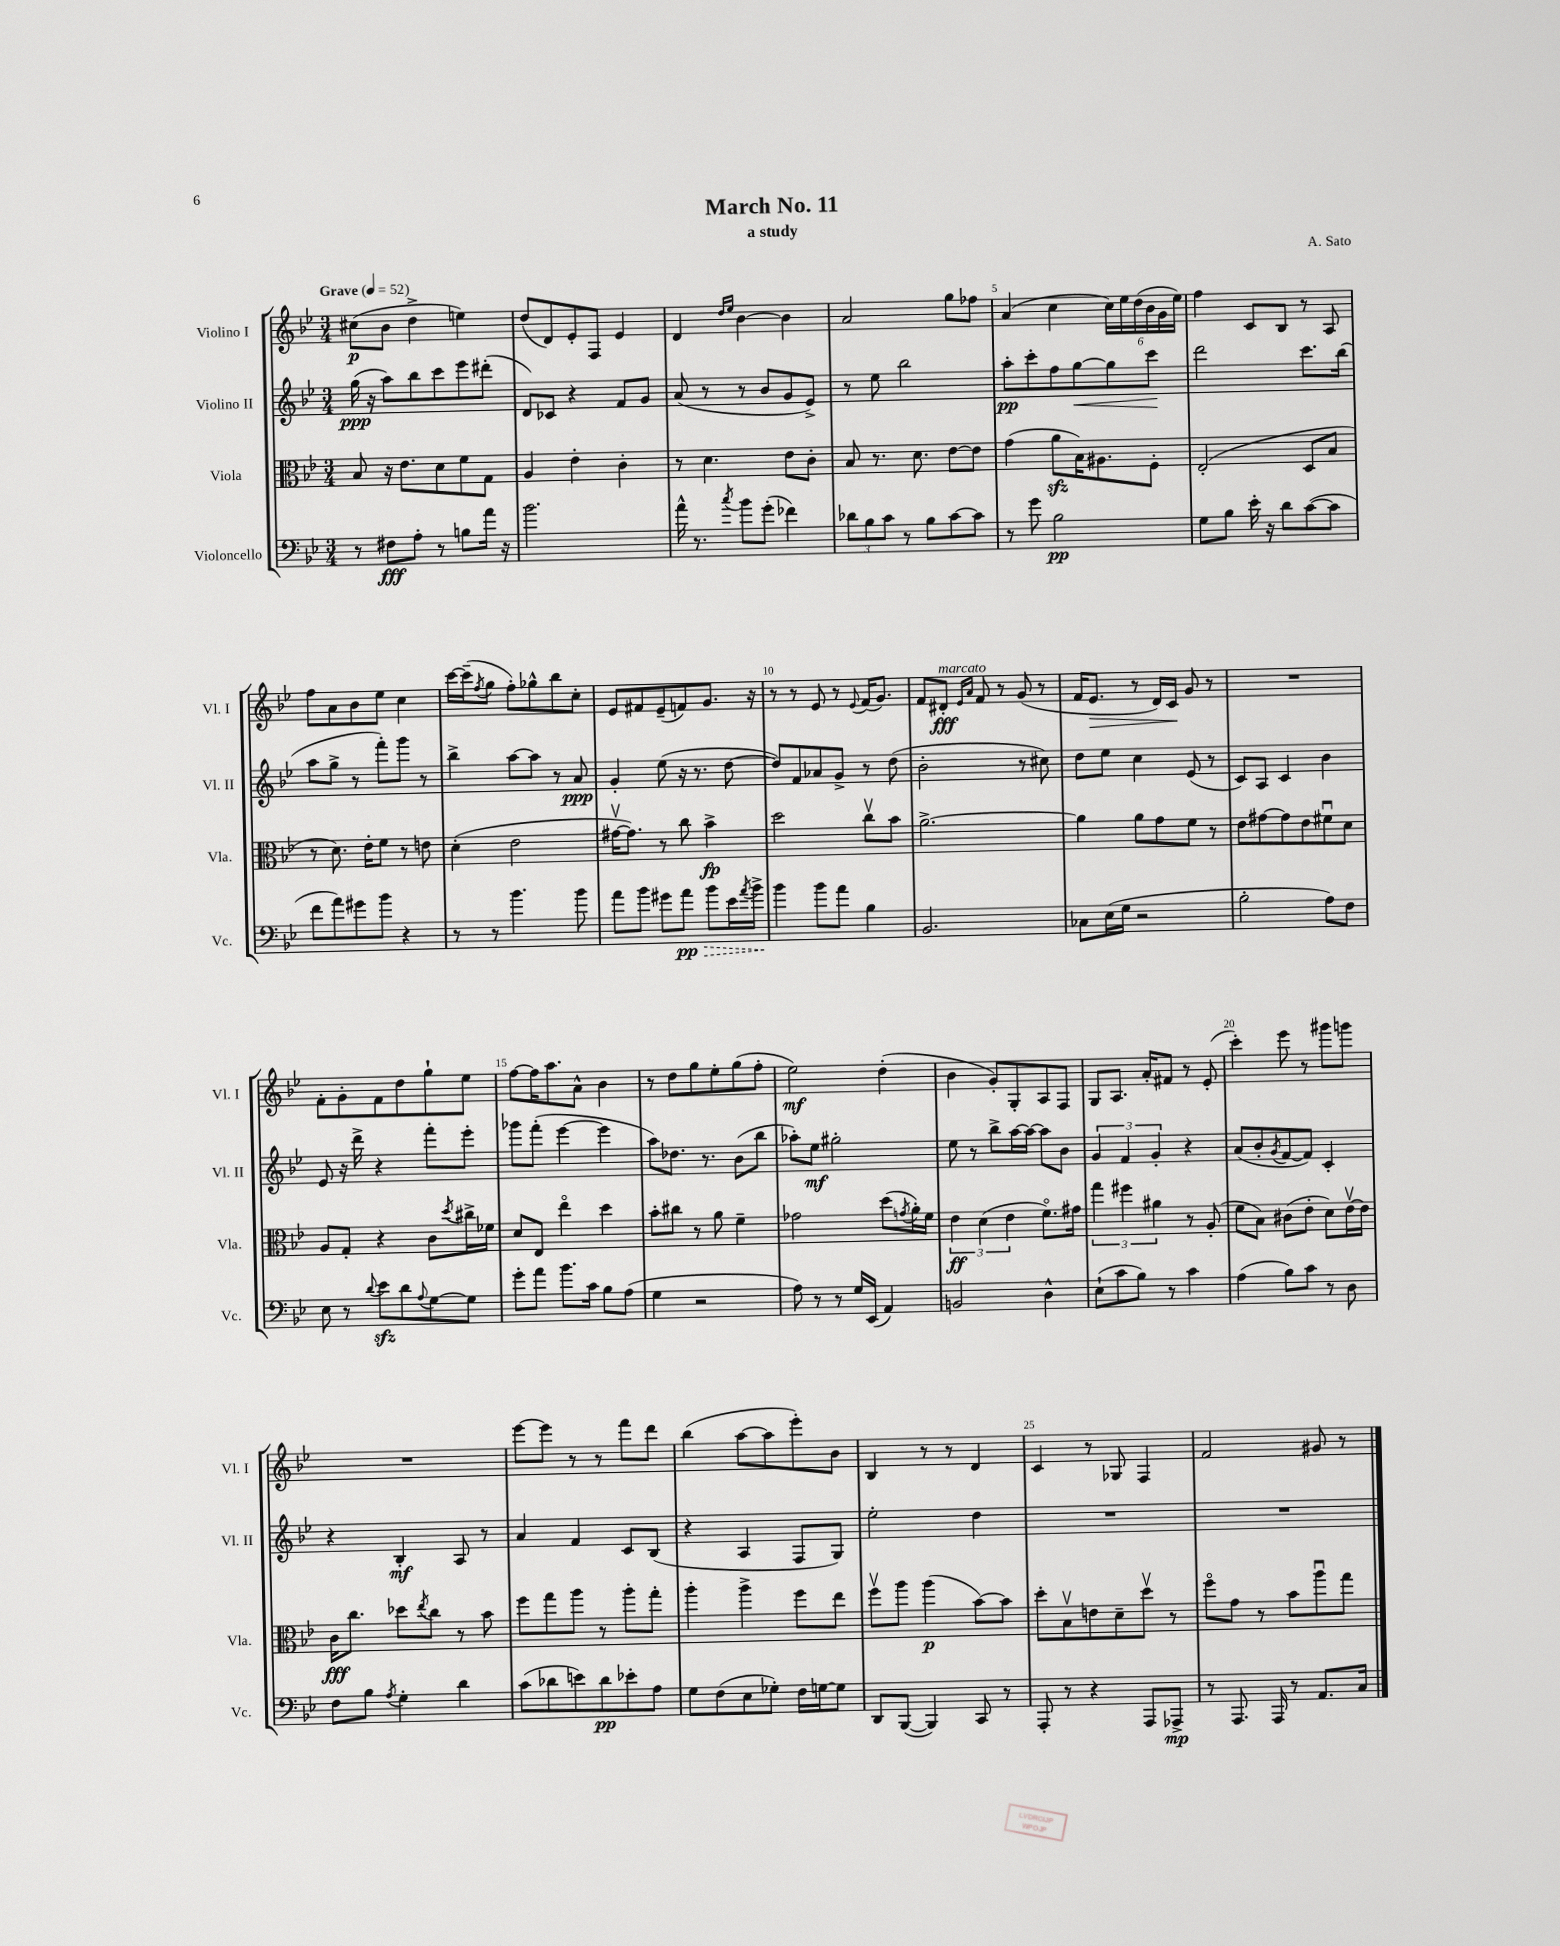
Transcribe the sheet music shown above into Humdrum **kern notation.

**kern	**kern	**kern	**kern
*staff4	*staff3	*staff2	*staff1
*clefF4	*clefC3	*clefG2	*clefG2
*k[b-e-]	*k[b-e-]	*k[b-e-]	*k[b-e-]
*M3/4	*M3/4	*M3/4	*M3/4
*MM52	*MM52	*MM52	*MM52
8r	8B-	(16gg	(8cc#
.	.	16r	.
8F#	16r	8aa)	8b-
.	8.e-	.	.
8A'	.	8bb-	4dd^
8r	8d	8ccc	.
8B	8f	8eee-	4ee)
16a	8G	(8ddd#'	.
16r	.	.	.
=	=	=	=
2.b-	4A	8d)	(8dd
.	.	8c-	8d)
.	4e-'	4r	8e-'
.	.	.	8F
.	4c'	8f	4e-
.	.	8g	.
=	=	=	=
16a^^	8r	(8a	4d
8.r	.	.	.
.	4.d	8r	.
.	.	.	16qqdd
8qcc	.	.	16qqee-
8b-	.	8r	[4b-
(8g'	.	8b-	.
4f-)	8e-	8g	4b-]
.	8c'	8e-^)	.
=	=	=	=
12d-	8B-	8r	2a
12B-	.	.	.
.	8.r	8ee-	.
12c	.	.	.
8r	.	2bb-	.
.	8.d	.	.
8B-	.	.	.
[8c	[8e-	.	8gg
8c]	8e-]	.	8ff-
=	=	=	=
8r	(4g	8aa'	(4a
8g	.	8ccc'	.
2B-	8a	8ff	4cc
.	16B-)	[8gg	.
.	8.A#	.	.
.	.	8gg]	24cc)
.	.	.	24ee-
.	.	.	(24dd
.	8F'	8ccc	24b-
.	.	.	24g
.	.	.	24ee-)
=	=	=	=
8G	(2E-'	2ddd	4ff
8B-	.	.	.
16e-'	.	.	8c
16r	.	.	.
8d	.	.	8B-
([8c	8D	8.ccc	8r
8c]	8B-	.	8A
.	.	(16bb-	.
=	=	=	=
8f	8r	8aa	8ff
8a)	8.d)	8gg^	8a
8g#	.	8r	8b-
.	16e-'	.	.
8b-	8f	8fff')	8ee-
4r	8r	8ggg	4cc
.	8e	8r	.
=	=	=	=
8r	(4d'	4bb-^	[16ccc
.	.	.	(16ccc~]
.	.	.	8qff
8r	.	.	8gg
4.b-	2e-	[8aa	8ff')
.	.	8aa]	8gg-^^
.	.	8r	8bb-
8b-	.	8a	8cc'
=	=	=	=
8a	[16g#v	4g'	8e-
.	8.g#])	.	.
8b-	.	.	8f#
8g#	8r	(8ee-	(8e-~
8a	8cc	16r	8f)
.	.	8.r	.
8b-	4b-^	.	8.g
16e-	.	[8dd	.
8qa	.	.	.
16b-^	.	.	16r
=	=	=	=
4b-	2dd	8dd])	8r
.	.	8f	8r
8b-	.	8a-	8e-
8a	.	8g^	8r
.	.	.	8qqe-
4B-	8ccv	8r	(16f
.	.	.	8.g)
.	8b-	(8dd	.
=	=	=	=
2.BB-	[2.a^	2b-'	8f
.	.	.	8d#'
.	.	.	16qqe-
.	.	.	16qqa
.	.	.	8f
.	.	.	8r
.	.	8r	(8g
.	.	8cc#)	8r
=	=	=	=
8C-	4a]	8dd	16f
.	.	.	8.e-
(16E-	.	8ee-	.
16G	.	.	.
2r	8a	4cc	8r
.	8g	.	16d)
.	.	.	16c
.	8f	(8e-	8g
.	8r	8r	8r
=	=	=	=
2B-'	8e-	8c)	2.r
.	[8g#	8A	.
.	8g#]	4c	.
.	8e-	.	.
8A)	8f#u	4b-	.
8F	8d	.	.
=	=	=	=
8E-	8A	8e-	8f'
8r	8G'	16r	8g'
.	.	16ddd^	.
8qqd	.	.	.
8e-	4r	4r	8f
8d	.	.	8dd
8qqA	.	.	.
[8G	8c	8fff'	8gg`
.	8qdd	.	.
8G]	16cc#^	8eee-'	8ee-
.	16f-	.	.
=	=	=	=
8g'	8d	8ggg-	[8ff
8a	8E-	(8fff'	16ff]
.	.	.	8.aa
8.b-	4ee-o	[4eee-	.
.	.	.	8a^^
16c	.	.	.
8B-	4dd	4eee-]	4b-
(8A	.	.	.
=	=	=	=
4G	8b-'	8aa)	8r
.	8cc#	8.dd-	8dd
2r	8r	.	8gg
.	.	8.r	.
.	8a	.	8ee-'
.	4f~	(8b-	(8gg
.	.	8bb-	8ff'
=	=	=	=
8A)	2g-	8aa-')	2ee-)
8r	.	8ee-	.
8r	.	2gg#'	.
16G	.	.	.
(16EE-	.	.	.
4AA)	(8dd	.	(4dd'
.	8qg	.	.
.	16a')	.	.
.	16f	.	.
=	=	=	=
2BB	6e-	8ee-	4b-
.	.	8r	.
.	(6d	.	.
.	.	8bb-^	8g')
.	6e-	.	.
.	.	[16aa	8G'
.	.	16aa_	.
4D^^	8.fo)	8aa]	8A
.	.	8b-	8F
.	16g#	.	.
=	=	=	=
(8E-`	6gg	6g	8G
8c	.	.	8.A
.	6ff#	6f	.
8B-)	.	.	.
.	.	.	16a'
.	6a#	6g'	.
8r	.	.	8f#
4c	8r	4r	8r
.	(8A'	.	(8e-'
=	=	=	=
(4A	8f	(8a	4ccc')
.	8B-)	8b-'	.
.	.	8qg	.
8B-)	(8c#	[8f	8eee-
8c	8e-'	8f])	8r
8r	8d)	4c'	8ggg#
8D	[16e-v	.	8ggg
.	16e-]	.	.
=	=	=	=
8F	16c	4r	2.r
.	8.cc	.	.
8B-	.	.	.
8qA	.	.	.
4G'	8dd-	4B-'	.
.	8qee-	.	.
.	8cc	.	.
4d	8r	8A	.
.	8b-	8r	.
=	=	=	=
(8c	8ff	4a	[8eee-
8d-	8gg	.	8eee-]
8e)	8aa	4f	8r
8d-	8r	.	8r
8e-'	8aa'	8c	8fff
8A	8gg'	(8B-	8ddd
=	=	=	=
8G	4aa'	4r	(4bb-
(8F	.	.	.
8E-	4aa^	4A	[8aa
8G-')	.	.	8aa]
16F	8ff	8F	8eee-')
[16G	.	.	.
8G]	8ee-	8G)	8b-
=	=	=	=
8DD	8ffv	2ee-'	4B-
([8BBB-	8aa	.	.
4BBB-])	(4aa	.	8r
.	.	.	8r
8CC	[8b-)	4dd	4d
8r	8b-]	.	.
=	=	=	=
8AAA'	8dd'	2.r	4c
8r	8B-v	.	.
4r	8e	.	8r
.	8d~	.	8G-
8AAA	8ddv	.	4F
8AAA-^	8r	.	.
=	=	=	=
8r	8ffo	2.r	2f
8.AAA	8g	.	.
.	8r	.	.
16AAA	.	.	.
8r	8b-	.	.
8.AA	8aau	.	8g#
.	8gg	.	8r
16C	.	.	.
==	==	==	==
*-	*-	*-	*-
